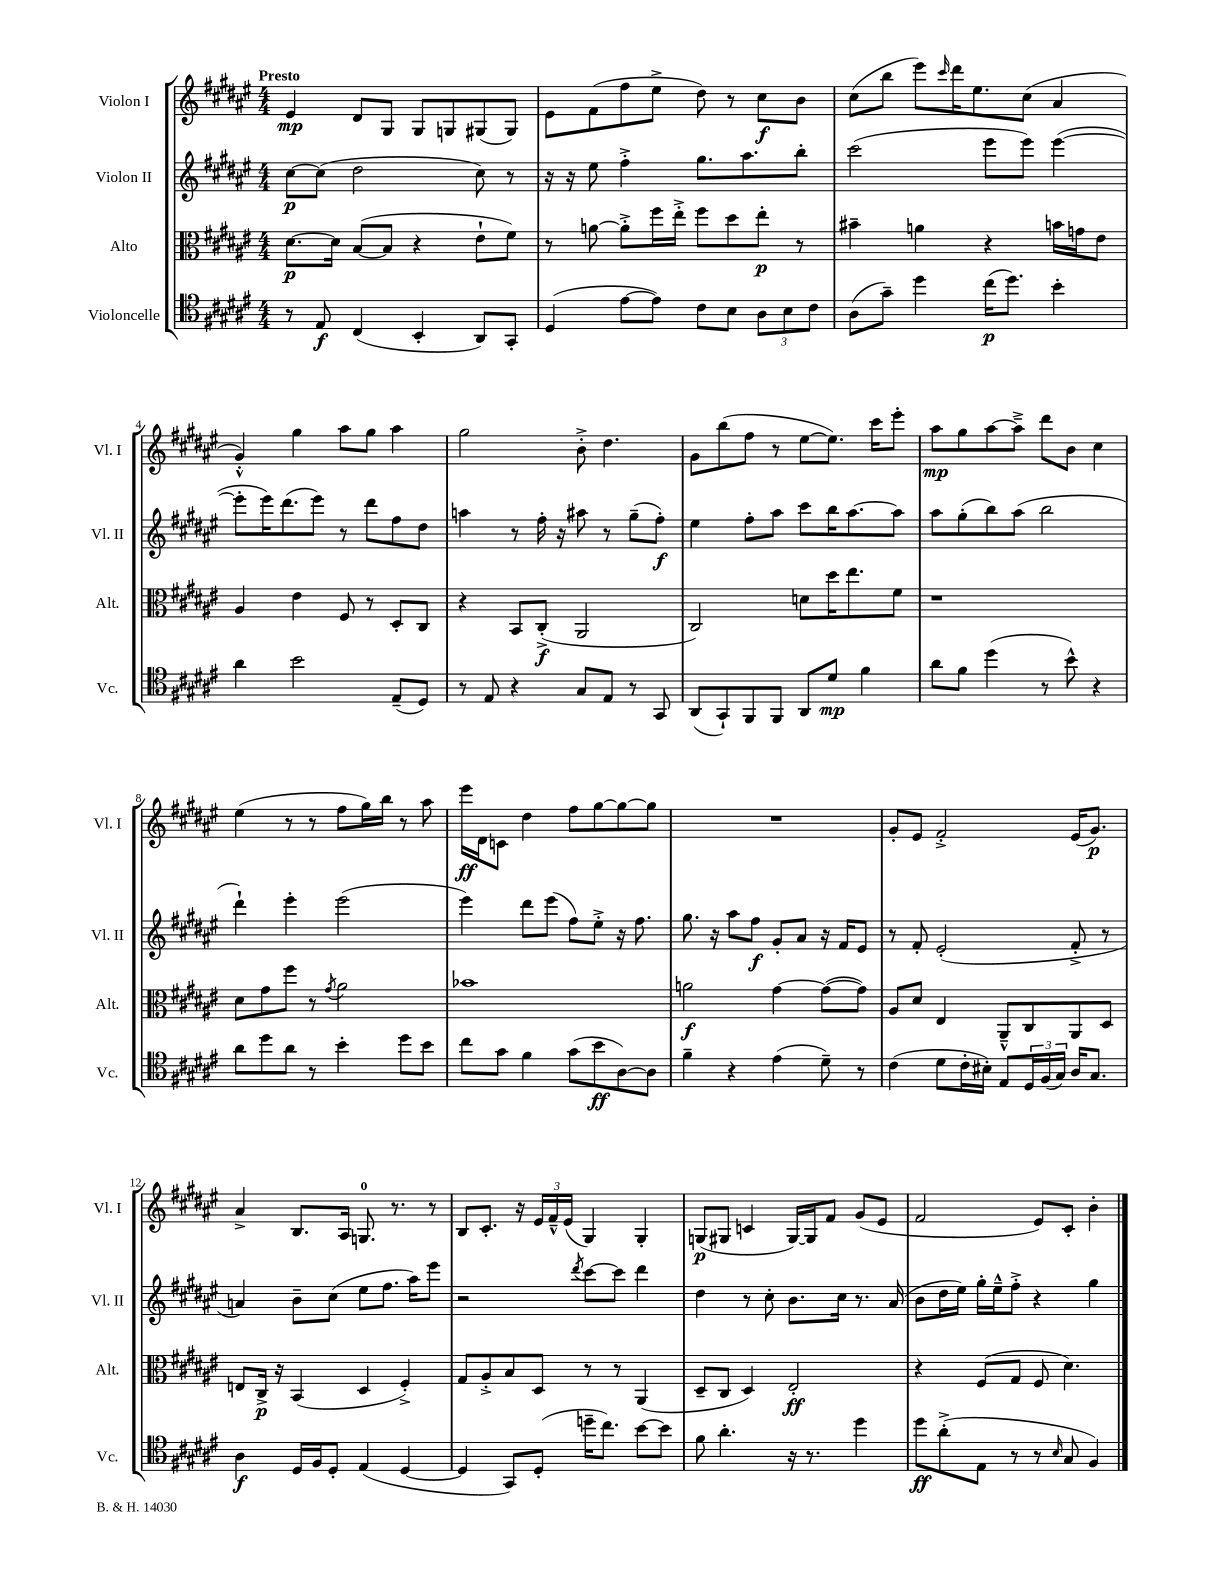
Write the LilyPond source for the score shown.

<<
\new StaffGroup <<
\new Staff = "s0" \with { instrumentName = "Violon I" shortInstrumentName = "Vl. I" } {
    \clef treble \key fis \major \numericTimeSignature \time 4/4 \tempo "Presto"
    eis'4\mp dis'8 gis8 gis8 g8 gis8( gis8) |
    eis'8 fis'8( fis''8 eis''8-> dis''8) r8 cis''8\f b'8 |
    cis''8( b''8 eis'''8) \grace { cis'''16 } dis'''16 eis''8. cis''8( ais'4 |
    gis'4-.-^) gis''4 ais''8 gis''8 ais''4 |
    gis''2 b'8-.-> dis''4. |
    gis'8 b''8( fis''8 r8 eis''8~ eis''8.) cis'''16 eis'''8-. |
    ais''8\mp gis''8 ais''8~ ais''8---> dis'''8 b'8 cis''4 |
    eis''4( r8 r8 fis''8 gis''16) b''16 r8 ais''8 |
    eis'''16\ff dis'16 c'8 dis''4 fis''8 gis''8~ gis''8~ gis''8 |
    R1 |
    gis'8-. eis'8 fis'2-.-> eis'16( gis'8.\p) |
    ais'4-> b8. ais16 g8.-0 r8. r8 |
    b8 cis'8.-. r16 \tuplet 3/2 { eis'16 fis'16---^ eis'16( } gis4) gis4-. |
    g8\p( gis8 c'4 gis16~) gis16 fis'8 gis'8( eis'8 |
    fis'2 eis'8) cis'8-. b'4-. \bar "|." |
}
\new Staff = "s1" \with { instrumentName = "Violon II" shortInstrumentName = "Vl. II" } {
    \clef treble \key fis \major \numericTimeSignature \time 4/4
    cis''8~\p cis''8( dis''2 cis''8) r8 |
    r16 r16 eis''8 fis''4-.-> gis''8. ais''8. b''8-. |
    cis'''2( eis'''8 eis'''8) eis'''4~( |
    eis'''8-. eis'''16) dis'''8.( eis'''8) r8 dis'''8 fis''8 dis''8 |
    a''4 r8 fis''16-. r16 ais''8 r8 gis''8--( fis''8-.\f) |
    eis''4 fis''8-. ais''8 cis'''8 b''16 ais''8.~ ais''8 |
    ais''8 gis''8-.( b''8) ais''8( b''2 |
    dis'''4-!) eis'''4-. eis'''2( |
    eis'''4) dis'''8 eis'''8( fis''8) eis''8-.-> r16 fis''8. |
    gis''8. r16 ais''8 fis''8\f gis'8-. ais'8 r16 fis'16 eis'8 |
    r8 fis'8-. eis'2-.( fis'8-.-> r8 |
    a'4) b'8-- cis''8( eis''8 fis''8. ais''16) eis'''8 |
    r2 \acciaccatura { dis'''8 } cis'''8~ cis'''8 dis'''4 |
    dis''4 r8 cis''8-. b'8. cis''16 r8. ais'16( |
    b'8 dis''16 eis''16) gis''16-. eis''16---^ fis''8-.-> r4 gis''4 \bar "|." |
}
\new Staff = "s2" \with { instrumentName = "Alto" shortInstrumentName = "Alt." } {
    \clef alto \key fis \major \numericTimeSignature \time 4/4
    dis'8.~\p dis'16 b8~( b8 r4 eis'8-! fis'8) |
    r8 a'8~ a'8-.-> fis''16 eis''16-.-> fis''8 dis''8 eis''8-.\p r8 |
    bis'4-- a'4 r4 b'16 g'16 eis'8 |
    ais4 eis'4 fis8 r8 dis8-. cis8 |
    r4 b,8 cis8-.->\f( ais,2 |
    cis2) d'8 dis''16 eis''8. fis'8 |
    r1 |
    dis'8 gis'8 fis''8 r8 \acciaccatura { gis'8 } ais'2 |
    bes'1 |
    a'2\f gis'4~ gis'8~( gis'8) |
    ais8 dis'8 eis4 ais,8---^ cis8 ais,8 dis8 |
    e8 cis16->\p r16 b,4( dis4 fis4-.->) |
    gis8 ais8-.-> b8 dis8 r8 r8 ais,4( |
    dis8-- cis8 dis4) eis2-.\ff |
    r4 fis8( gis8 fis8 dis'4.) \bar "|." |
}
\new Staff = "s3" \with { instrumentName = "Violoncelle" shortInstrumentName = "Vc." } {
    \clef tenor \key fis \major \numericTimeSignature \time 4/4
    r8 eis8\f cis4( b,4-. ais,8) gis,8-. |
    dis4( eis'8~ eis'8) cis'8 b8 \tuplet 3/2 { ais8 b8 cis'8 } |
    ais8( gis'8--) dis''4 cis''16\p( dis''8.) b'4-. |
    ais'4 b'2 eis8--( dis8) |
    r8 eis8 r4 gis8 eis8 r8 gis,8 |
    ais,8( gis,8-!) fis,8 fis,8 ais,8 dis'8\mp fis'4 |
    ais'8 fis'8 dis''4( r8 b'8-^) r4 |
    ais'8 dis''8 ais'8 r8 b'4-. dis''8 b'8 |
    cis''8 gis'8 fis'4 gis'8( b'8\ff ais8~) ais8 |
    fis'4-- r4 eis'4( dis'8--) r8 |
    cis'4( dis'8 cis'16-. bis16-.) eis8 \tuplet 3/2 { dis16 fis16( gis16) } ais16 gis8. |
    ais4\f dis16 fis16 dis8-. eis4( dis4~ |
    dis4 gis,8) dis8-.( d''16-- cis''8.) b'8~ b'8 |
    fis'8 ais'4.-. r16 r8. dis''4 |
    dis''8\ff ais'8-.->( eis8 r8 r8 \grace { b16 } gis8 fis4) \bar "|." |
}
>>
>>
